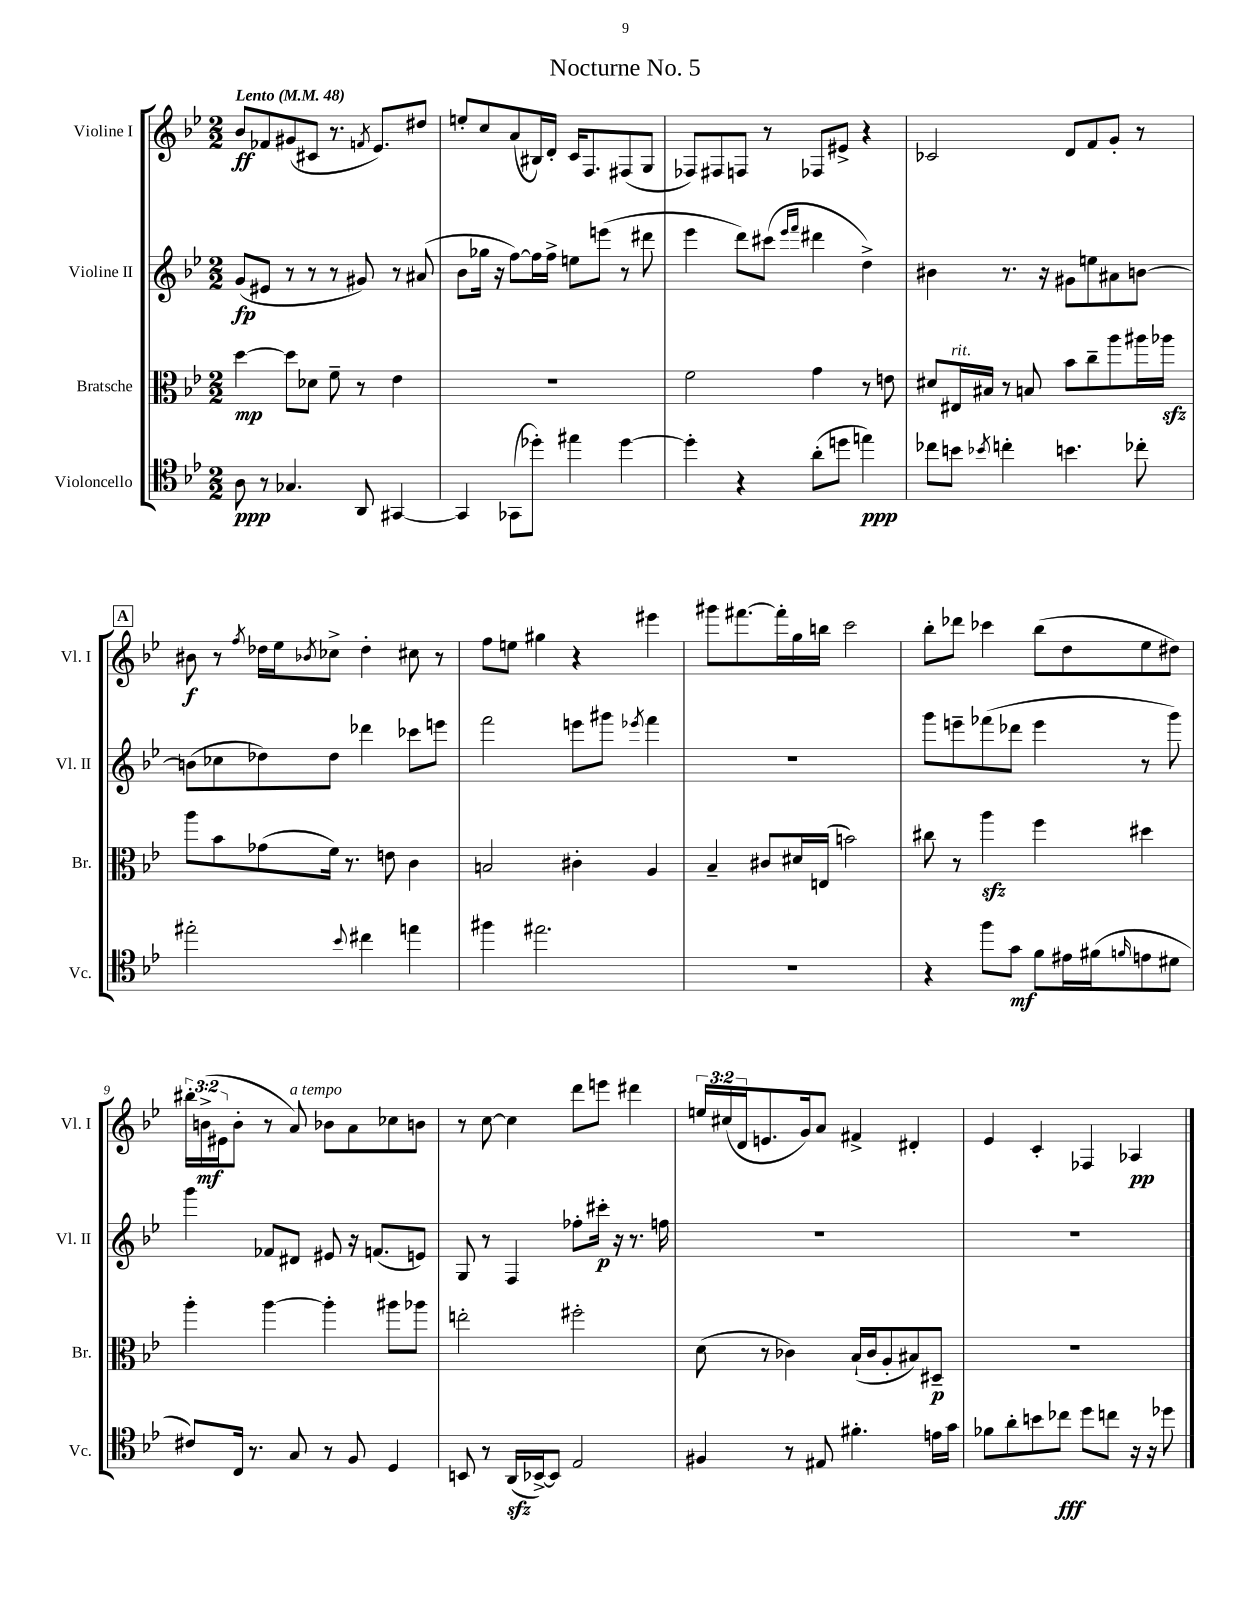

**kern	**dynam	**kern	**dynam	**kern	**dynam	**kern	**dynam
*part4	*part4	*part3	*part3	*part2	*part2	*part1	*part1
*staff4	*staff4	*staff3	*staff3	*staff2	*staff2	*staff1	*staff1
*I"Violoncello	*	*I"Bratsche	*	*I"Violine II	*	*I"Violine I	*
*I'Vc.	*	*I'Br.	*	*I'Vl. II	*	*I'Vl. I	*
*clefC4	*	*clefC3	*	*clefG2	*	*clefG2	*
*k[b-e-]	*	*k[b-e-]	*	*k[b-e-]	*	*k[b-e-]	*
*M2/2	*	*M2/2	*	*M2/2	*	*M2/2	*
*MM48	*	*MM48	*	*MM48	*	*MM48	*
=1	=1	=1	=1	=1	=1	=1	=1
!	!	!	!	!	!	!LO:TX:a:B:t=Lento	!
8A\	ppp	[4dd\	mp	(8g/L	fp	8b-/L	ff
8r	.	.	.	8e#X/J	.	8f-X/	.
4.G-X/	.	8dd\L]	.	8r	.	(8g#X/	.
.	.	8d-X\J	.	8r	.	8c#X/J	.
.	.	8f~\	.	8r	.	8.r	.
8AA/	.	8r	.	8g#X/)	.	.	.
.	.	.	.	.	.	8qfn/	.
.	.	.	.	.	.	8.e-/L)	.
[4GG#X/	.	4e-\	.	8r	.	.	.
.	.	.	.	(8a#X/	.	8dd#X/J	.
=2	=2	=2	=2	=2	=2	=2	=2
4GG#/]	.	1r	.	8b-\L	.	8een'/L	.
.	.	.	.	16gg-X\Jk	.	8cc/	.
.	.	.	.	16r	.	.	.
(8GG-X\L	.	.	.	[8ff\L)	.	(8a/	.
8dd-X'\J)	.	.	.	16ff\L]	.	16B#X/L)	.
.	.	.	.	16ff^\JJ	.	16d'/JJ	.
4ee#X\	.	.	.	8een\L	.	16c/KL	.
.	.	.	.	.	.	8.F/	.
.	.	.	.	(8eeen\J	.	.	.
[4dd-\	.	.	.	8r	.	(8F#X/	.
.	.	.	.	8ddd#X\	.	8G/J	.
=3	=3	=3	=3	=3	=3	=3	=3
4dd-'\]	.	2f\	.	4eee-\	.	8F-X/L)	.
.	.	.	.	.	.	8F#X/	.
4r	.	.	.	8ddd\L)	.	8Fn/J	.
.	.	.	.	(8ccc#X\J	.	8r	.
.	.	.	.	16qqeee-/LL	.	.	.
.	.	.	.	16qqfff/JJ	.	.	.
(8a'\L	.	4g\	.	4ddd#X\	.	8F-X/L	.
8ddn\J	.	.	.	.	.	8e#X^/J	.
4een\)	ppp	8r	.	4dd^\)	.	4r	.
.	.	8en\	.	.	.	.	.
=4	=4	=4	=4	=4	=4	=4	=4
8cc-X\L	.	8d#X/L	.	4b#X\	.	2c-X/	.
!	!	!LO:TX:a:i:t=rit.	!	!	!	!	!
8bn\J	.	16E#X/L	.	.	.	.	.
.	.	16B#X/JJ	.	.	.	.	.
8qb-X/	.	.	.	.	.	.	.
4ccn'\	.	8r	.	8.r	.	.	.
.	.	8Bn/	.	.	.	.	.
.	.	.	.	16r	.	.	.
4.bn\	.	8b-\L	.	8g#X\L	.	8d/L	.
.	.	8cc~\	.	8een\	.	8f/	.
.	.	8aa\	.	8a#X\	.	8g'/J	.
8cc-X'\	.	16aa#X\L	.	[8bn\J	.	8r	.
.	.	16aa-Xzz\JJ	.	.	.	.	.
!!LO:LB:g=z
!!LO:REH:place=s1:t=A
=5	=5	=5	=5	=5	=5	=5	=5
2ee#X'\	.	8aa\L	.	(8bn\L]	.	8b#X\	f
.	.	8b-\	.	8cc-X\	.	8r	.
.	.	.	.	.	.	8qff/	.
.	.	(8g-X\	.	8dd-X\)	.	16dd-X\LL	.
.	.	.	.	.	.	16ee-\J	.
.	.	.	.	.	.	8qb-X/	.
.	.	16f\Jk)	.	8dd-\J	.	8cc-X^\J	.
.	.	8.r	.	.	.	.	.
8qqb-/	.	.	.	.	.	.	.
4cc#X\	.	.	.	4ddd-X\	.	4dd-'\	.
.	.	8en\	.	.	.	.	.
4een\	.	4c\	.	8ccc-X\L	.	8cc#X\	.
.	.	.	.	8eeen\J	.	8r	.
=6	=6	=6	=6	=6	=6	=6	=6
4ff#X\	.	2Bn/	.	2fff\	.	8ff\L	.
.	.	.	.	.	.	8een\J	.
2.ee#X\	.	.	.	.	.	4gg#X\	.
.	.	4c#X'\	.	8eeen\L	.	4r	.
.	.	.	.	8ggg#X\J	.	.	.
.	.	.	.	8qeee-X/	.	.	.
.	.	4A/	.	4fff\	.	4eee#X\	.
=7	=7	=7	=7	=7	=7	=7	=7
1r	.	4B-~/	.	1r	.	8ggg#X\L	.
.	.	.	.	.	.	[8.fff#X\	.
.	.	8c#X/L	.	.	.	.	.
.	.	.	.	.	.	16fff#'\L]	.
.	.	16d#X/L	.	.	.	16gg\	.
.	.	(16En/JJ	.	.	.	16bbn\JJ	.
.	.	2bn\)	.	.	.	2ccc\	.
=8	=8	=8	=8	=8	=8	=8	=8
4r	.	8cc#X\	.	8ggg\L	.	8bb-'\L	.
.	.	8r	.	8eeen~\	.	8ddd-X\J	.
8ff\L	.	4aazz\	.	(8fff-X\	.	4ccc-X\	.
8g\J	mf	.	.	8ddd-X\J	.	.	.
8f\L	.	4ff\	.	4eee\	.	(8bb-\L	.
16e#X\L	.	.	.	.	.	8dd\	.
(16f#X\J	.	.	.	.	.	.	.
16qqfn/	.	.	.	.	.	.	.
8en\	.	4dd#X\	.	8r	.	8ee-\	.
8d#X\J	.	.	.	8ggg\)	.	8dd#X\J)	.
!!LO:LB:g=z
=9	=9	=9	=9	=9	=9	=9	=9
8c#X/L)	.	4aa'\	.	4ggg\	.	24bb#X'\LL	.
.	.	.	.	.	.	(24bn^\	mf
.	.	.	.	.	.	24e#X\J	.
16C/Jk	.	.	.	.	.	8b'\J	.
8.r	.	.	.	.	.	.	.
.	.	[4aa\	.	8f-X/L	.	8r	.
!	!	!	!	!	!	!LO:TX:a:i:t=a tempo	!
8G/	.	.	.	8d#X/J	.	8a/)	.
8r	.	4aa'\]	.	8e#X/	.	8b-X\L	.
8F/	.	.	.	16r	.	8a\	.
.	.	.	.	(8.fn/L	.	.	.
4D/	.	8aa#X\L	.	.	.	8cc-X\	.
.	.	8aa-X\J	.	8en/J)	.	8bn\J	.
=10	=10	=10	=10	=10	=10	=10	=10
8BBn/	.	2een'\	.	8G/	.	8r	.
8r	.	.	.	8r	.	[8cc\	.
(16AAzz/LL	.	.	.	4F/	.	4cc\]	.
[16BB-X^/J)	.	.	.	.	.	.	.
8BB-/J]	.	.	.	.	.	.	.
2E-/	.	2ff#X'\	.	8ff-X'\L	.	8ddd\L	.
.	.	.	.	16ccc#X'\Jk	p	8eeen\J	.
.	.	.	.	16r	.	.	.
.	.	.	.	8.r	.	4ddd#X\	.
.	.	.	.	16ffn\	.	.	.
=11	=11	=11	=11	=11	=11	=11	=11
4F#X/	.	(8d\	.	1r	.	24een/LL	.
.	.	.	.	.	.	(24cc#X/	.
.	.	.	.	.	.	24d/J	.
.	.	8r	.	.	.	8.en/	.
8r	.	4c-X\)	.	.	.	.	.
.	.	.	.	.	.	16g/k)	.
8E#X/	.	.	.	.	.	8a/J	.
4.f#X'\	.	(16B-`/LL	.	.	.	4f#X^/	.
.	.	16c-/J	.	.	.	.	.
.	.	8A'/	.	.	.	.	.
.	.	8B#X/)	.	.	.	4d#X'/	.
16en\LL	.	8D#X~/J	p	.	.	.	.
16g\JJ	.	.	.	.	.	.	.
=12	=12	=12	=12	=12	=12	=12	=12
8f-X\L	.	1r	.	1r	.	4e-/	.
8a'\	.	.	.	.	.	.	.
8bn\	.	.	.	.	.	4c'/	.
8cc-X\J	fff	.	.	.	.	.	.
8dd\L	.	.	.	.	.	4F-X/	.
8ccn\J	.	.	.	.	.	.	.
16r	.	.	.	.	.	4A-X/	pp
16r	.	.	.	.	.	.	.
8dd-X\	.	.	.	.	.	.	.
==	==	==	==	==	==	==	==
*-	*-	*-	*-	*-	*-	*-	*-
